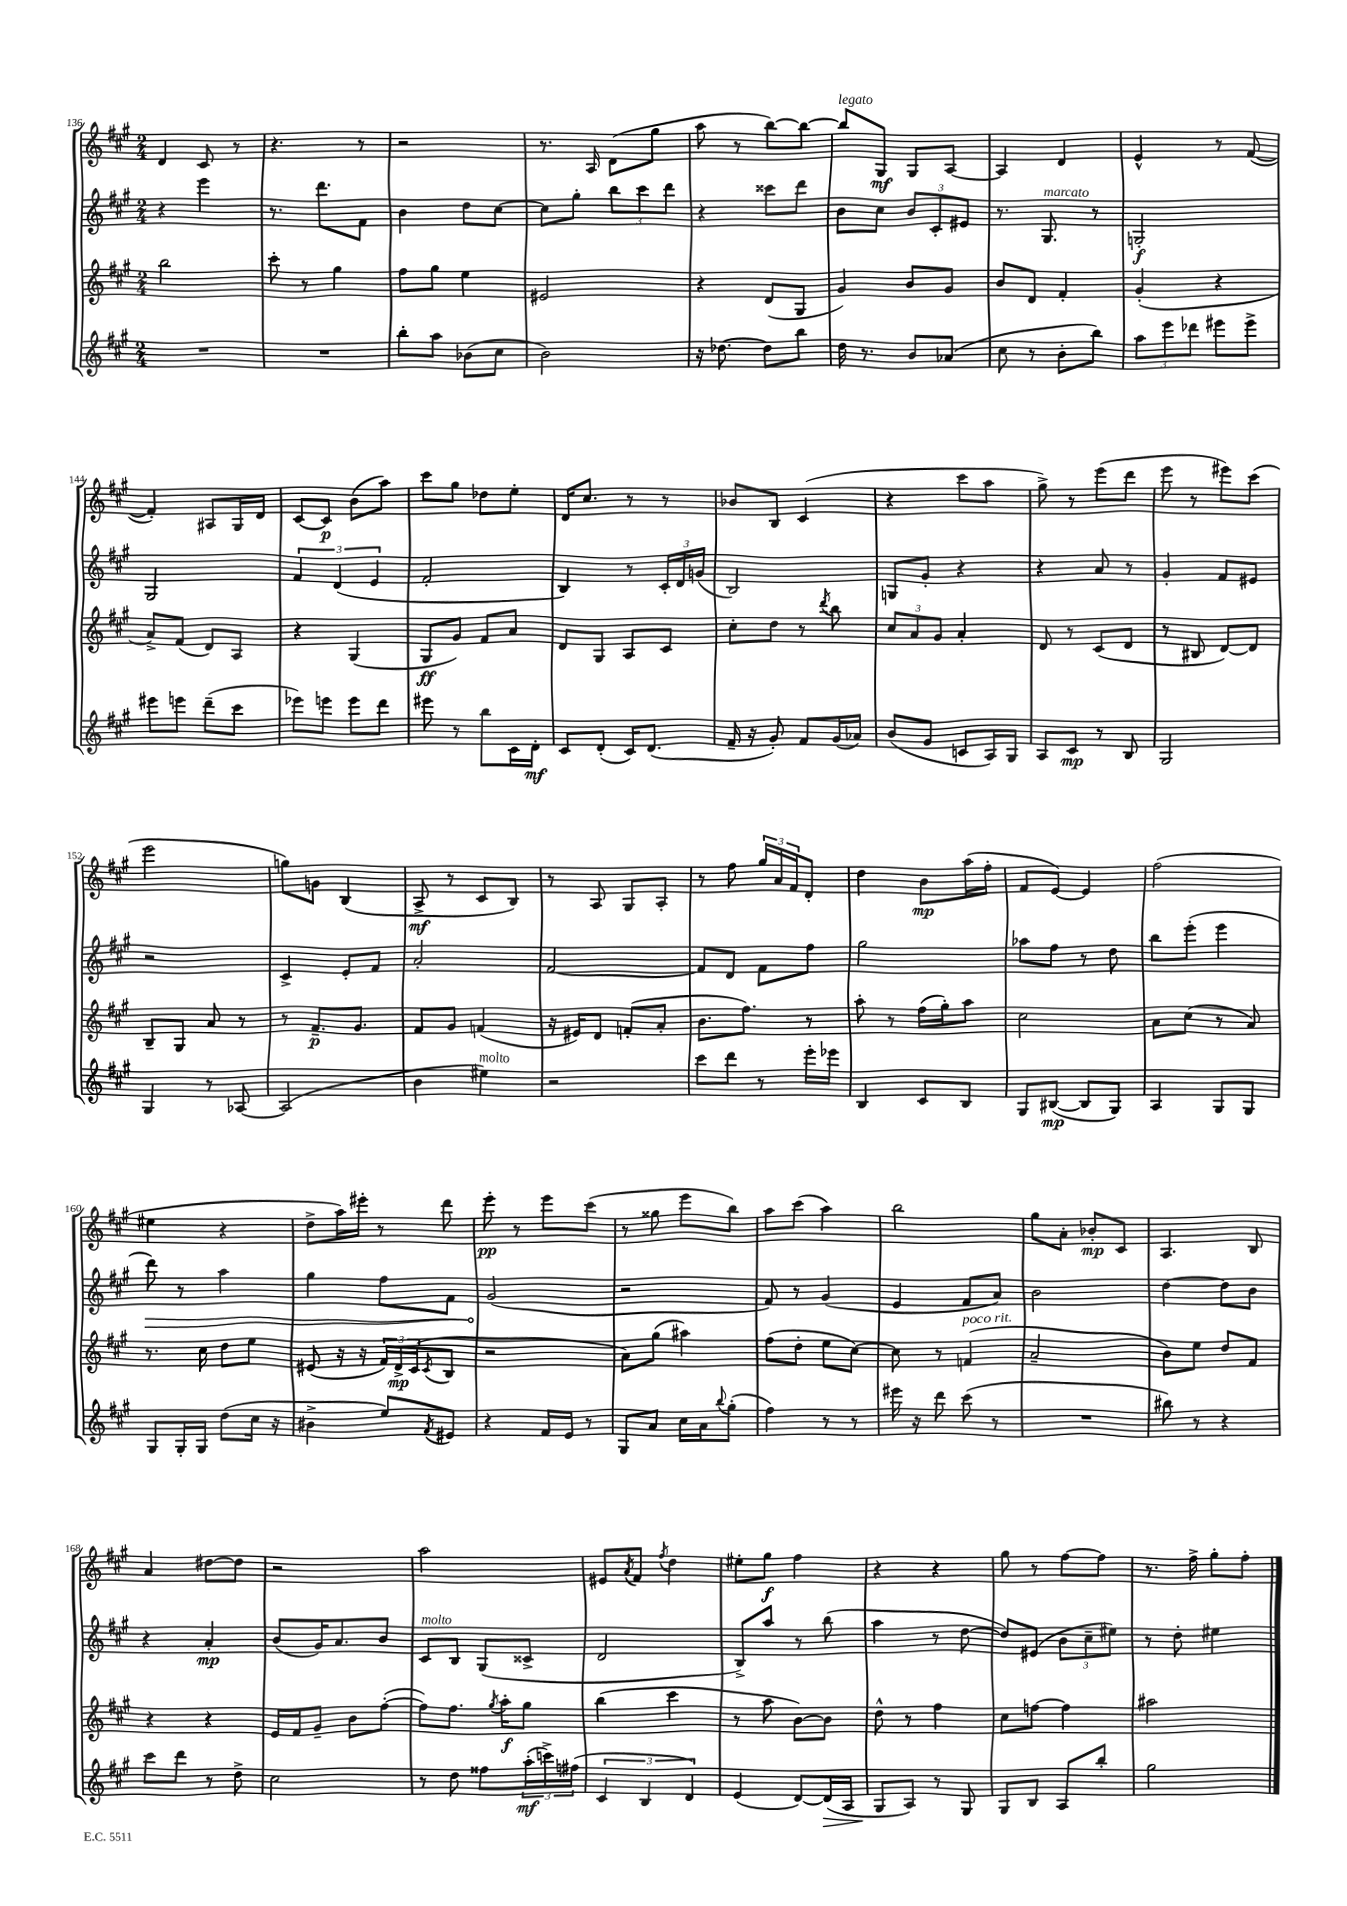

**kern	**dynam	**kern	**dynam	**kern	**dynam	**kern	**dynam
*part4	*part4	*part3	*part3	*part2	*part2	*part1	*part1
*staff4	*staff4	*staff3	*staff3	*staff2	*staff2	*staff1	*staff1
*clefG2	*	*clefG2	*	*clefG2	*	*clefG2	*
*k[f#c#g#]	*	*k[f#c#g#]	*	*k[f#c#g#]	*	*k[f#c#g#]	*
*M2/4	*	*M2/4	*	*M2/4	*	*M2/4	*
=136	=136	=136	=136	=136	=136	=136	=136
2r	.	2bb\	.	4r	.	4d/	.
.	.	.	.	4eee\	.	8c#/	.
.	.	.	.	.	.	8r	.
=137	=137	=137	=137	=137	=137	=137	=137
2r	.	8ccc#'\	.	8.r	.	4.r	.
.	.	8r	.	.	.	.	.
.	.	.	.	8.ddd\L	.	.	.
.	.	4gg#\	.	.	.	.	.
.	.	.	.	8f#\J	.	8r	.
=138	=138	=138	=138	=138	=138	=138	=138
8bb'\L	.	8ff#\L	.	4b\	.	2r	.
8aa\J	.	8gg#\J	.	.	.	.	.
(8b-X\L	.	4ee\	.	8dd\L	.	.	.
8cc#\J	.	.	.	[8cc#\J	.	.	.
=139	=139	=139	=139	=139	=139	=139	=139
2b\)	.	2e#X/	.	8cc#\L]	.	8.r	.
.	.	.	.	8gg#'\J	.	.	.
.	.	.	.	.	.	16A/	.
.	.	.	.	12bb\L	.	(8d\L	.
.	.	.	.	12ccc#\	.	.	.
.	.	.	.	.	.	8gg#\J	.
.	.	.	.	12ddd\J	.	.	.
=140	=140	=140	=140	=140	=140	=140	=140
16r	.	4r	.	4r	.	8aa\	.
[8.dd-X\	.	.	.	.	.	.	.
.	.	.	.	.	.	8r	.
8dd-\L]	.	(8d/L	.	8ccc##X\L	.	[8bb\L)	.
8bb\J	.	8G#/J	.	8ddd\J	.	8bb\J_	.
=141	=141	=141	=141	=141	=141	=141	=141
!	!	!	!	!	!	!LO:TX:a:i:t=legato	!
16dd\	.	4g#/)	.	8b\L	.	8bb/L]	.
8.r	.	.	.	.	.	.	.
.	.	.	.	8cc#\J	.	8G#/J	mf
8b/L	.	8b/L	.	12b/L	.	8G#/L	.
.	.	.	.	12c#'/	.	.	.
(8a-X/J	.	8g#/J	.	.	.	[8A/J	.
.	.	.	.	12e#X/J	.	.	.
=142	=142	=142	=142	=142	=142	=142	=142
8cc#\	.	8b/L	.	8.r	.	4A/]	.
8r	.	8d/J	.	.	.	.	.
!	!	!	!	!LO:TX:a:i:t=marcato	!	!	!
.	.	.	.	8.G#/	.	.	.
8b'\L	.	4f#'/	.	.	.	4d/	.
8bb\J)	.	.	.	8r	.	.	.
=143	=143	=143	=143	=143	=143	=143	=143
12aa\L	.	(4g#'/	.	2Gn'/	f	4e^^/	.
12eee\	.	.	.	.	.	.	.
12ddd-X\J	.	.	.	.	.	.	.
8eee#X\L	.	4r	.	.	.	8r	.
8eee#^\J	.	.	.	.	.	([8f#/	.
!!LO:LB:g=z
=144	=144	=144	=144	=144	=144	=144	=144
8eee#X\L	.	8a^/L)	.	2G#/	.	4f#'/])	.
8eeen\J	.	(8f#/J	.	.	.	.	.
(8ddd~\L	.	8d/L)	.	.	.	8A#X/L	.
8ccc#\J	.	8A/J	.	.	.	16G#/L	.
.	.	.	.	.	.	16d/JJ	.
=145	=145	=145	=145	=145	=145	=145	=145
8eee-X\L)	.	4r	.	6f#/	.	[8c#/L	.
8eeen\J	.	.	.	.	.	8c#/J]	p
.	.	.	.	(6d/	.	.	.
8eee\L	.	(4G#/	.	.	.	(8b\L	.
.	.	.	.	6e/	.	.	.
8ddd\J	.	.	.	.	.	8aa\J)	.
=146	=146	=146	=146	=146	=146	=146	=146
8eee#X\	.	8G#/L	ff	2f#'/	.	8ccc#\L	.
8r	.	8g#/J)	.	.	.	8gg#\J	.
8bb\L	.	8f#/L	.	.	.	8dd-X\L	.
16c#\L	.	8a/J	.	.	.	8ee'\J	.
16d'\JJ	mf	.	.	.	.	.	.
=147	=147	=147	=147	=147	=147	=147	=147
8c#/L	.	8d/L	.	4B/)	.	16d/KL	.
.	.	.	.	.	.	8.cc#/J	.
(8d'/J	.	8G#/J	.	.	.	.	.
16c#/KL)	.	8A/L	.	8r	.	8r	.
(8.d/J	.	.	.	.	.	.	.
.	.	8c#/J	.	24c#'/LL	.	8r	.
.	.	.	.	24d/	.	.	.
.	.	.	.	(24gn/JJ	.	.	.
=148	=148	=148	=148	=148	=148	=148	=148
16f#~/	.	8cc#'\L	.	2B/)	.	8b-X/L	.
16r	.	.	.	.	.	.	.
8g#'/)	.	8dd\J	.	.	.	8B/J	.
8f#/L	.	8r	.	.	.	(4c#/	.
.	.	8qddd/	.	.	.	.	.
(16g#/L	.	8bb\	.	.	.	.	.
16a-X/JJ)	.	.	.	.	.	.	.
=149	=149	=149	=149	=149	=149	=149	=149
(8b/L	.	12cc#/L	.	8Gn/L	.	4r	.
.	.	12a/	.	.	.	.	.
8g#/J	.	.	.	8g#'/J	.	.	.
.	.	12g#/J	.	.	.	.	.
8cn/L	.	4a'/	.	4r	.	8ccc#\L	.
16A/L)	.	.	.	.	.	8aa\J	.
16G#/JJ	.	.	.	.	.	.	.
=150	=150	=150	=150	=150	=150	=150	=150
8A/L	.	8d/	.	4r	.	8gg#^\)	.
8c#/J	mp	8r	.	.	.	8r	.
8r	.	(8c#/L	.	8a/	.	(8eee\L	.
8B/	.	8d/J	.	8r	.	8ddd\J	.
=151	=151	=151	=151	=151	=151	=151	=151
2G#/	.	8r	.	4g#'/	.	8eee\	.
.	.	8B#X/	.	.	.	8r	.
.	.	[8d/L)	.	8f#/L	.	8eee#X\L)	.
.	.	8d/J]	.	8e#X/J	.	(8ccc#\J	.
!!LO:LB:g=z
=152	=152	=152	=152	=152	=152	=152	=152
4G#/	.	8B~/L	.	2r	.	2eee\	.
.	.	8G#/J	.	.	.	.	.
8r	.	8a/	.	.	.	.	.
[8A-X/	.	8r	.	.	.	.	.
=153	=153	=153	=153	=153	=153	=153	=153
(2A-/]	.	8r	.	4c#^/	.	8ggn\L)	.
.	.	8.f#~/L	p	.	.	8gn\J	.
.	.	.	.	8e'/L	.	(4B/	.
.	.	8.g#/J	.	.	.	.	.
.	.	.	.	8f#/J	.	.	.
=154	=154	=154	=154	=154	=154	=154	=154
4b\	.	8f#/L	.	2a'/	.	8A^/	mf
.	.	8g#/J	.	.	.	8r	.
!LO:TX:a:i:t=molto	!	!	!	!	!	!	!
4ee#X\)	.	(4fn/	.	.	.	8c#/L	.
.	.	.	.	.	.	8B/J)	.
=155	=155	=155	=155	=155	=155	=155	=155
2r	.	16r	.	[2f#/	.	8r	.
.	.	16e#X/KL)	.	.	.	.	.
.	.	8d/J	.	.	.	8A/	.
.	.	(8fn'/L	.	.	.	8G#/L	.
.	.	8a'/J	.	.	.	8A'/J	.
=156	=156	=156	=156	=156	=156	=156	=156
8ccc#\L	.	8.b\L	.	8f#/L]	.	8r	.
8ddd\J	.	.	.	8d/J	.	8ff#\	.
.	.	8.ff#\J)	.	.	.	.	.
8r	.	.	.	8f#\L	.	24gg#/LL	.
.	.	.	.	.	.	24a/	.
.	.	.	.	.	.	24f#/J	.
16eee'\LL	.	8r	.	8ff#\J	.	8d'/J	.
16eee-X\JJ	.	.	.	.	.	.	.
=157	=157	=157	=157	=157	=157	=157	=157
4B/	.	8aa'\	.	2gg#\	.	4dd\	.
.	.	8r	.	.	.	.	.
8c#/L	.	(16ff#\LL	.	.	.	8b\L	mp
.	.	16gg#'\J)	.	.	.	.	.
8B/J	.	8aa\J	.	.	.	(16aa\L	.
.	.	.	.	.	.	16ff#'\JJ	.
=158	=158	=158	=158	=158	=158	=158	=158
8G#/L	.	2cc#\	.	8aa-X\L	.	8f#/L	.
([8B#X/J	mp	.	.	8ff#\J	.	[8e/J)	.
8B#/L]	.	.	.	8r	.	4e/]	.
8G#/J)	.	.	.	8dd\	.	.	.
=159	=159	=159	=159	=159	=159	=159	=159
4A/	.	8a\L	.	8bb\L	.	(2ff#\	.
.	.	(8cc#\J	.	(8eee'\J	.	.	.
8G#/L	.	8r	.	4eee\	.	.	.
8G#/J	.	8a/)	.	.	.	.	.
!!LO:LB:g=z
=160	=160	=160	=160	=160	=160	=160	=160
!	!	!	!	!	!LO:HP:b	!	!
8G#/L	.	8.r	.	8ddd\)	>	4ee#X\	.
16G#'/L	.	.	.	8r	.	.	.
16G#/JJ	.	16cc#\	.	.	.	.	.
(8dd\L	.	8dd\L	.	4aa\	.	4r	.
16cc#\Jk	.	8ee\J	.	.	.	.	.
16r	.	.	.	.	.	.	.
=161	=161	=161	=161	=161	=161	=161	=161
4b#X^\	.	(8e#X/	.	4gg#\	.	8dd^\L	.
.	.	16r	.	.	.	16aa\L)	.
.	.	16r	.	.	.	16eee#X'\JJ	.
8ee/L)	.	24f#/LL)	.	8ff#\L	.	8r	.
.	.	24d^/	mp	.	.	.	.
.	.	(24c#/J	.	.	.	.	.
8qf#/	.	8qc#/	.	.	.	.	.
8e#X/J	.	8B/J	.	8f#\J	.	8ddd\	.
=162	=162	=162	=162	=162	=162	=162	=162
4r	.	2r	.	(2g#/	.	8eee'\	pp
.	.	.	.	.	.	8r	.
16f#/LL	.	.	.	.	.	8eee\L	.
16e/JJ	.	.	.	.	.	.	.
8r	.	.	.	.	.	(8ccc#\J	.
.	.	.	.	.	]	.	.
=163	=163	=163	=163	=163	=163	=163	=163
8G#/L	.	8a\L)	.	2r	.	8r	.
8a/J	.	(8gg#\J	.	.	.	8gg##X\	.
16cc#\LL	.	4aa#X\)	.	.	.	8eee\L	.
16a\J	.	.	.	.	.	.	.
8qqbb/	.	.	.	.	.	.	.
(8gg#'\J	.	.	.	.	.	8bb\J)	.
=164	=164	=164	=164	=164	=164	=164	=164
4ff#\)	.	(8ff#\L	.	8f#/)	.	8aa\L	.
.	.	8dd'\J	.	8r	.	(8ccc#\J	.
8r	.	8ee\L	.	(4g#/	.	4aa\)	.
8r	.	[8cc#\J)	.	.	.	.	.
=165	=165	=165	=165	=165	=165	=165	=165
16eee#X\	.	8cc#\]	.	4e/	.	2bb\	.
16r	.	.	.	.	.	.	.
8ddd\	.	8r	.	.	.	.	.
!	!	!LO:TX:a:i:t=poco rit.	!	!	!	!	!
(8ccc#\	.	(4fn/	.	8f#/L	.	.	.
8r	.	.	.	8a/J)	.	.	.
=166	=166	=166	=166	=166	=166	=166	=166
2r	.	2a~/	.	2b\	.	8gg#\L	.
.	.	.	.	.	.	8a'\J	.
.	.	.	.	.	.	8b-X'/L	mp
.	.	.	.	.	.	8c#/J	.
=167	=167	=167	=167	=167	=167	=167	=167
8bb#X\)	.	8b\L)	.	[4dd\	.	4.A/	.
8r	.	8ee\J	.	.	.	.	.
4r	.	8dd/L	.	8dd\L]	.	.	.
.	.	8f#/J	.	8b\J	.	8B/	.
!!LO:LB:g=z
=168	=168	=168	=168	=168	=168	=168	=168
8ccc#\L	.	4r	.	4r	.	4a/	.
8ddd\J	.	.	.	.	.	.	.
8r	.	4r	.	4a'/	mp	[8dd#X\L	.
8dd^\	.	.	.	.	.	8dd#\J]	.
=169	=169	=169	=169	=169	=169	=169	=169
2cc#\	.	16e/LL	.	(8b/L	.	2r	.
.	.	16f#/J	.	.	.	.	.
.	.	8g#~/J	.	16g#/K)	.	.	.
.	.	.	.	8.a/	.	.	.
.	.	8b\L	.	.	.	.	.
.	.	([8ff#'\J	.	8b/J	.	.	.
=170	=170	=170	=170	=170	=170	=170	=170
!	!	!	!	!LO:TX:a:i:t=molto	!	!	!
8r	.	8ff#\L])	.	8c#/L	.	2aa\	.
8dd\	.	8.ff#\J	.	8B/J	.	.	.
8ff##X\L	.	.	.	(8G#/L	.	.	.
.	.	8qgg#/	.	.	.	.	.
.	.	16aa'\KL	f	.	.	.	.
(24aa'\L	mf	8gg#\J	.	8c##X^/J	.	.	.
24cccn^\)	.	.	.	.	.	.	.
(24ff#X\JJ	.	.	.	.	.	.	.
=171	=171	=171	=171	=171	=171	=171	=171
6c#/	.	(4bb\	.	2d/	.	8e#X/L	.
.	.	.	.	.	.	8qa/	.
.	.	.	.	.	.	8f#/J	.
6B/	.	.	.	.	.	.	.
.	.	.	.	.	.	8qff#/	.
.	.	4ccc#\	.	.	.	4dd\	.
6d/)	.	.	.	.	.	.	.
=172	=172	=172	=172	=172	=172	=172	=172
(4e/	.	8r	.	8B^/L)	.	8ee#X'\L	.
.	.	8aa\	.	8aa/J	.	8gg#\J	f
[8d/L)	.	[8b\L)	.	8r	.	4ff#\	.
!	!LO:HP:b	!	!	!	!	!	!
(16d/L]	>	8b\J]	.	(8bb\	.	.	.
16A/JJ	.	.	.	.	.	.	.
=173	=173	=173	=173	=173	=173	=173	=173
8G#/L	.	8dd^^\	.	4aa\	.	4r	.
8A/J)	]	8r	.	.	.	.	.
8r	.	4ff#\	.	8r	.	4r	.
8G#/	.	.	.	[8dd\	.	.	.
=174	=174	=174	=174	=174	=174	=174	=174
8G#/L	.	8cc#\L	.	8dd/L])	.	8gg#\	.
8B/J	.	[8ffn\J	.	(8e#X/J	.	8r	.
8A/L	.	4ff\]	.	12b\L	.	[8ff#\L	.
.	.	.	.	12cc#~\	.	.	.
8bb'/J	.	.	.	.	.	8ff#\J]	.
.	.	.	.	12ee#X\J)	.	.	.
=175	=175	=175	=175	=175	=175	=175	=175
2gg#\	.	2aa#X\	.	8r	.	8.r	.
.	.	.	.	8dd'\	.	.	.
.	.	.	.	.	.	16ff#^\	.
.	.	.	.	4ee#X\	.	8gg#'\L	.
.	.	.	.	.	.	8ff#'\J	.
==	==	==	==	==	==	==	==
*-	*-	*-	*-	*-	*-	*-	*-
